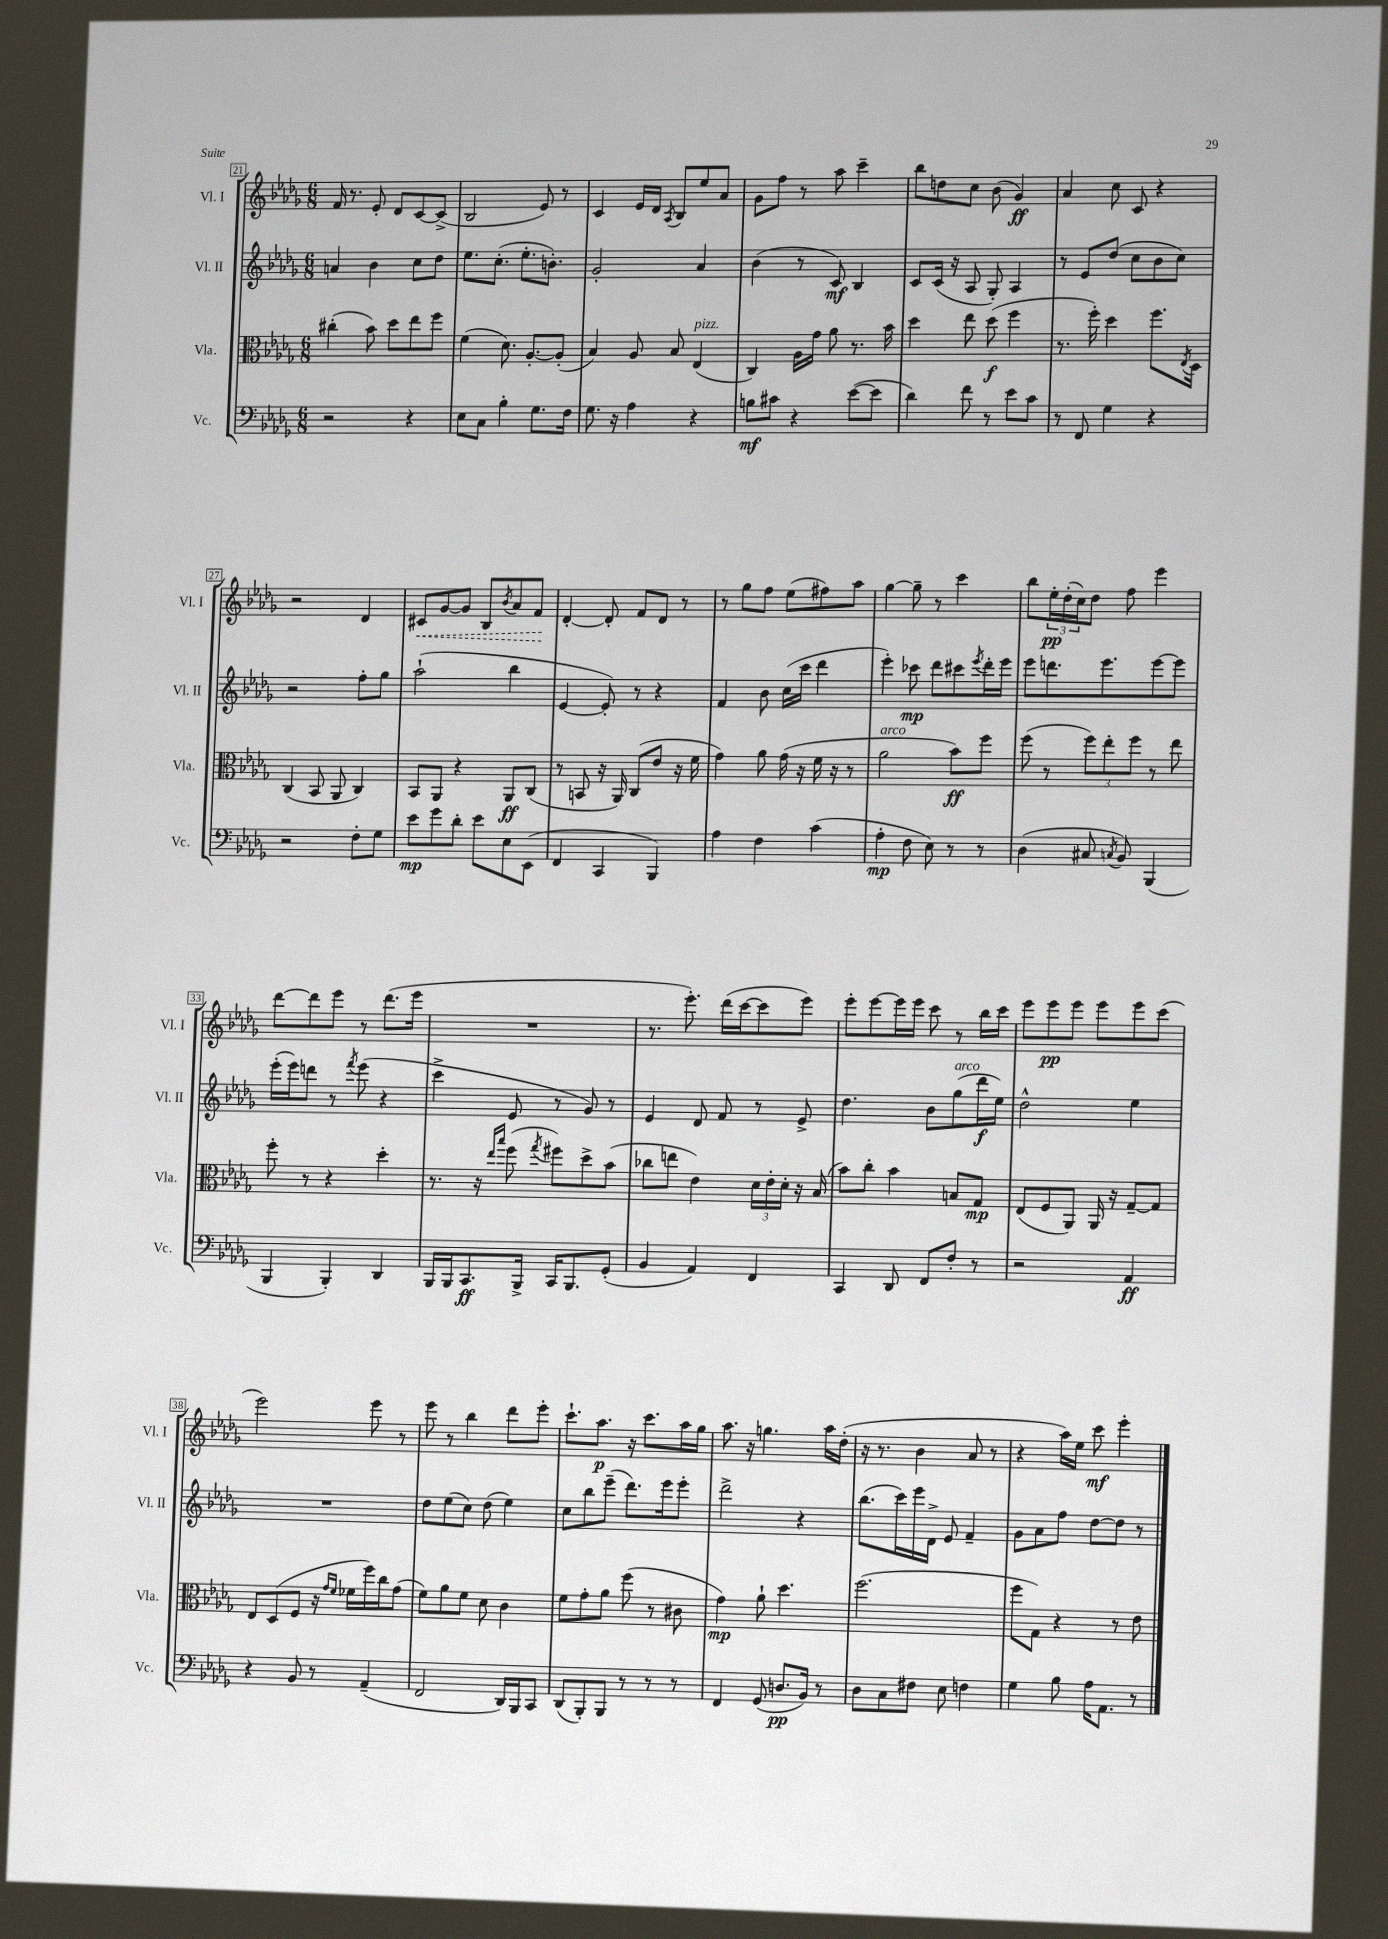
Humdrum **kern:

**kern	**kern	**kern	**kern
*staff4	*staff3	*staff2	*staff1
*clefF4	*clefC3	*clefG2	*clefG2
*k[b-e-a-d-g-]	*k[b-e-a-d-g-]	*k[b-e-a-d-g-]	*k[b-e-a-d-g-]
*M6/8	*M6/8	*M6/8	*M6/8
2r	(4cc#'\	4a/	16f/
.	.	.	8.r
.	8b-\)	4b-\	8e-'/
.	8dd-\L	.	8d-/L
4r	8ee-\	8cc\L	[8c/
.	8ff\J	8dd-\J	(8c^/]J
=	=	=	=
8E-\L	(4f\	8.ee-\L	2B-/
8C\J	.	.	.
.	.	(8.cc'\J	.
4B-'\	8.d-\)	.	.
.	.	8.ee-'\L	.
.	[8.A-'/L	.	.
8.G-\L	.	.	8e-/)
.	.	8.b'\J)	.
.	(8A-'/]J	.	8r
16F\Jk	.	.	.
=	=	=	=
8.G-\	4B-/)	2g-'/	4c/
16r	.	.	.
4A-\	8A-/	.	16e-/LL
.	.	.	16d-/JJ
.	.	.	8qA-/
.	8B-/	.	8B-/L
4r	(4E-/	4a-/	8ee-/
.	.	.	8a-/J
=	=	=	=
8B\L	4C/)	(4b-\	8g-\L
8c#\J	.	.	8ff\J
4r	16A-\LL	8r	8r
.	16g-\JJ	.	.
.	8a-\	8c/)	8aa-\
([8e-\L	8.r	4B-/	4ccc~\
8e-\]J	.	.	.
.	16b-\	.	.
=	=	=	=
4d-\)	4dd-\	8c/L	8bb-\L
.	.	(16c/Jk	8dd\
.	.	16r	.
8f\	8ee-\	8A-/	8cc\J
8r	(8dd-\	8G-'/)	(8b-\
8e-\L	4ff\	4A-/	4g-/)
8c\J	.	.	.
=	=	=	=
8r	8.r	8r	4a-/
8FF/	.	8e-/L	.
.	16ff'\)	.	.
4G-\	4dd-\	(8dd-/J	8cc\
.	.	8cc\L	8c/
4r	8.ff\L	8b-\	4r
.	.	8cc\J)	.
.	8qE-/	.	.
.	16D-\Jk	.	.
=	=	=	=
2r	(4C/	2r	2r
.	8BB-/	.	.
.	8AA-/	.	.
8F'\L	4C/)	8ff'\L	4d-/
8G-\J	.	8gg-\J	.
=	=	=	=
8e-\L	8BB-/L	(2aa-`\	8c#/L
8g-\	8AA-/J	.	[8g-/
8d-'\J	4r	.	8g-/]J
8e-\L	.	.	8B-/L
.	.	.	8qb-/
8E-\	8AA-/L	4bb-\	8a-/
(8EE-\J	(8C/J	.	8f/J
=	=	=	=
4FF/	8r	[4e-/	[4d-'/
.	8BB/	.	.
4CC/	16r	8e-'/])	8d-'/]
.	16AA-/)	.	.
.	(8C/L	8r	8f/L
4BBB-/)	8e-/J	4r	8d-/J
.	16r	.	8r
.	16f\	.	.
=	=	=	=
4A-\	4g-\)	4f/	8r
.	.	.	8gg-\L
4F\	8a-\	8b-\	8ff\J
.	(16g-\	(16cc\LL	(8ee-\L
.	16r	16ccc\JJ	.
(4c\	16f\	4ddd-\	8ff#\)
.	16r	.	.
.	8r	.	8aa-\J
=	=	=	=
4A-'\	2a-\	4eee-'\)	[4gg-\
8F\	.	8ccc-\	8gg-~\]
8E-\)	.	8ddd-\L	8r
8r	8b-\L)	8ccc#\	4ccc\
.	.	8qeee-/	.
8r	8ff\J	16ddd-'\L	.
.	.	16eee-\JJ	.
=	=	=	=
(4D-\	(8ff\	8eee-\L	8bb-\L
.	8r	8.ddd\	24ee-'\L
.	.	.	(24dd-'\
.	.	.	24cc\J)
8C#/	12ff\L)	.	8dd-\J
.	.	8.eee-\	.
.	12ee-'\	.	.
8qC/	.	.	.
8BB-/)	.	.	8ff\
.	12ff\J	.	.
(4BBB-/	8r	[8eee-\	4eee-\
.	8ee-\	8eee-\]J	.
=	=	=	=
4BBB-/	8ff'\	(16eee-'\LL	[8ddd-\L
.	.	16eee-\J)	.
.	8r	8ddd\J	8ddd-\]
4BBB-'/)	4r	8r	8eee-\J
.	.	8qfff/	.
.	.	(8eee-\	8r
4DD-/	4dd-'\	4r	(8.ddd-\L
.	.	.	16eee-\Jk
=	=	=	=
16BBB-/LL	8.r	4ccc^\	2.r
16BBB-/J	.	.	.
8.CC/	.	.	.
.	16r	.	.
.	16qqee-/LL	.	.
.	16qqbb-/JJ	.	.
.	(8ff\	8e-/	.
16BBB-^/Jk	.	.	.
.	8qgg-/	.	.
16CC/LK	8ff#\L)	8r	.
8.BBB-/	.	.	.
.	8dd-^\	8g-/)	.
(8GG-'/J	(8b-\J	8r	.
=	=	=	=
4BB-/	8cc-\L	4e-/	8.r
.	8ee\J	.	.
.	.	.	8.eee-'\)
4AA-/)	4e-\)	8d-/	.
.	.	8f/	(16ddd-\LL
.	.	.	[16ccc\J
4FF/	24d-\LL	8r	8ccc\]
.	24e-'\	.	.
.	24d-'\JJ	.	.
.	16r	8e-^/	8eee-\J)
.	(16B-/	.	.
=	=	=	=
4CC/	8b-\L)	4.dd-\	8eee-'\L
.	8cc'\J	.	[8eee-\
8DD-/	4b-\	.	16eee-\]L
.	.	.	16eee-\JJ
8FF/L	.	8b-\L	8ccc\
8F'/J	8B/L	(8gg-\	8r
8r	8G-/J	16ddd-\L	16bb-\LL
.	.	16ee-\JJ)	16ccc\JJ
=	=	=	=
2r	(8E-/L	2dd-^^\	8eee-\L
.	8F/	.	8eee-\
.	8AA-/J)	.	8eee-\J
.	16AA-/	.	8eee-\L
.	16r	.	.
4AA-/	[8G-~/L	4ee-\	8eee-\
.	8G-/]J	.	(8ccc\J
=	=	=	=
4r	8E-/L	2.r	2eee-\)
.	(8D-/	.	.
8BB-/	8F/J	.	.
8r	16r	.	.
.	16qqg-/LL	.	.
.	16qqf/JJ	.	.
.	16f-\LL	.	.
(4AA-~/	16ff\)	.	8eee-\
.	16cc\J	.	.
.	(8g-\J	.	8r
=	=	=	=
2FF/	8f\L)	8dd-\L	8eee-\
.	8a-\	(8ee-\	8r
.	8f\J	8cc\J)	4bb-\
.	8d-\	(8dd-\	.
16DD-/LL)	4c\	4ee-\)	8ddd-\L
16BBB-/J	.	.	.
8CC/J	.	.	8eee-'\J
=	=	=	=
(8DD-/L	8f\L	8cc\L	8.ccc`\L
8BBB-'/)	8g-'\	8bb-\	.
.	.	.	8.aa-\J
8BBB-/J	8a-\J	(8eee-~\J	.
8r	(8ff\	8.ddd-\L)	16r
.	.	.	8.ccc\L
8r	8r	.	.
.	.	16eee-\k	.
8r	8c#\	8eee-'\J	16aa-\L
.	.	.	16gg-\JJ
=	=	=	=
4FF/	4g-\)	2ddd-^\	8.aa-\
.	.	.	16r
(8GG-/	8a-`\	.	4.gg\
8.D/L	4.dd-\	.	.
.	.	4r	.
16BB-/Jk)	.	.	.
8r	.	.	16aa-\LL
.	.	.	(16dd-'\JJ
=	=	=	=
8D-\L	(2.ff\	(8.bb-\L	16r
.	.	.	8.r
8C\	.	.	.
.	.	16ccc\L)	.
8F#\J	.	16eee-\	4b-\
.	.	16d-^\JJ	.
8E-\	.	8e-/	.
4F\	.	4f~/	8a-/
.	.	.	8r
=	=	=	=
4G-\	8ff\L	8g-\L	4r
.	8G-\J)	8a-\	.
8B-\	4r	8ff\J	16aa-\LL)
.	.	.	16ee-\JJ
16A-\LK	.	[8dd-\L	8ccc\
8.AA-\J	.	.	.
.	8r	8dd-\]J	4eee-'\
8r	8e-\	8r	.
==	==	==	==
*-	*-	*-	*-
